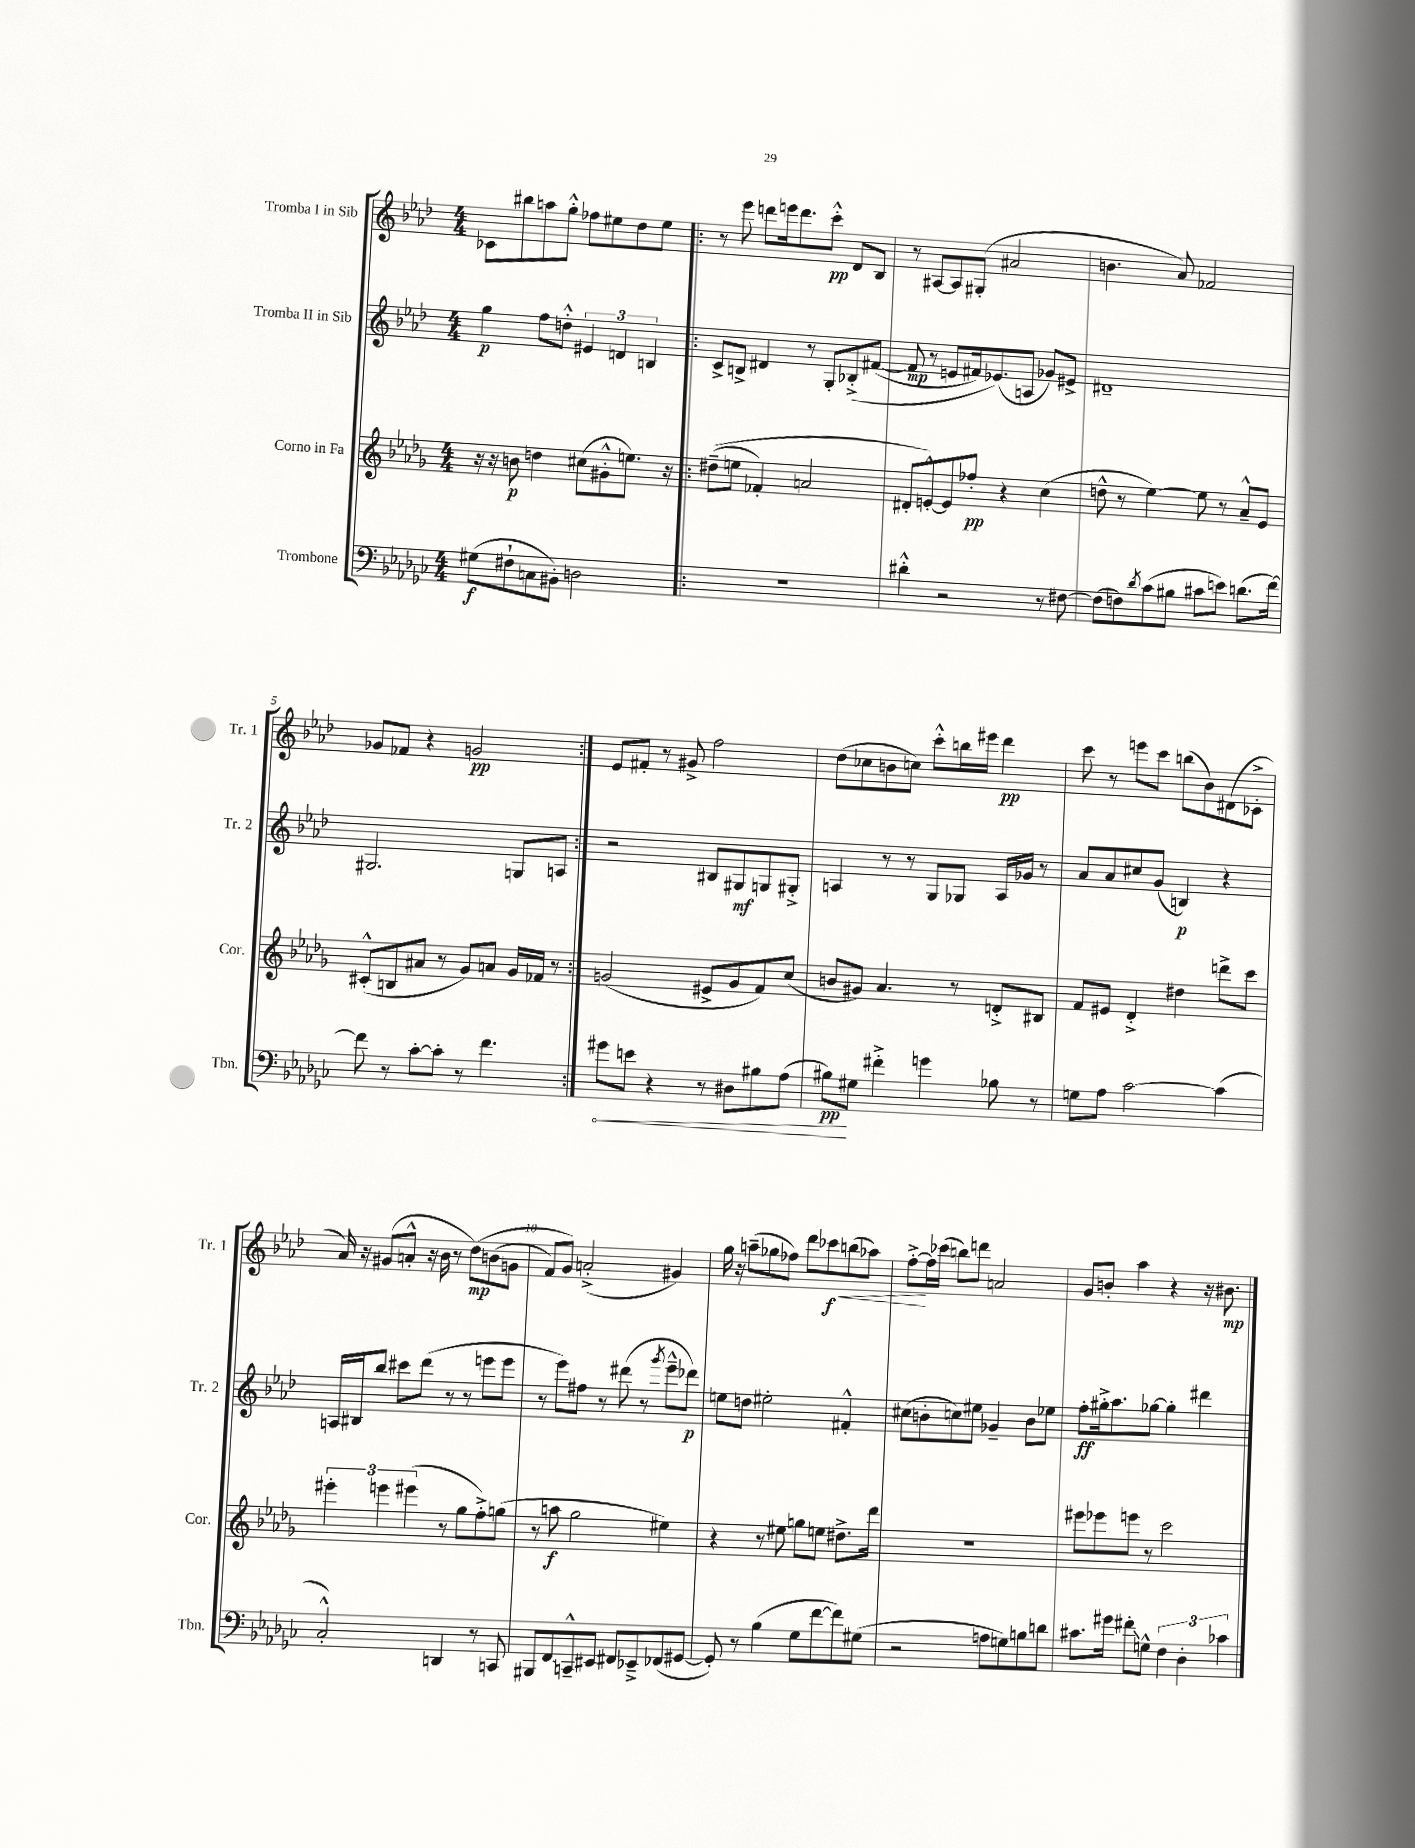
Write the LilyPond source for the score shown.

<<
\new StaffGroup <<
\new Staff = "s0" \with { instrumentName = "Tromba I in Sib" shortInstrumentName = "Tr. 1" } {
    \clef treble \key aes \major \numericTimeSignature \time 4/4
    ces'8 bis''8 a''8 g''8-.-^ fes''8 eis''8 des''8 eis''8 |
    \repeat volta 2 { r8 ees'''8 d'''8 e'''16 d'''8. c'''8-.-^\pp des'8 bes8 |
    r8 ais8~ ais8 gis8-.( ais'2 |
    b'4. aes'8) fes'2 |
    ges'8 fes'8 r4 g'2\pp | }
    ees'8 fis'8-. r8 gis'8-> f''2 |
    des''8( ces''8 b'8 c''8) c'''8-.-^ b''16 eis'''16 des'''4\pp |
    c'''8 r8 e'''8 c'''8 b''8( bes'8) dis'8( ces'8-.-> |
    aes'16) r16 gis'8( a'8-.-^ r16 bes'16 r8 des''8\mp)\( b'8( g'8 |
    f'8) g'8\) a'2-.->( gis'4) |
    g''16 r16 a''8--( ges''8 fes''8) des'''8 ces'''8\f\< b''8( aes''8) |
    f''8~-.->\! f''16 ces'''16( b''8) d'''8 a'2 |
    g'8 b'8-. aes''4 r4 r16 bis'8.\mp \bar "|." |
}
\new Staff = "s1" \with { instrumentName = "Tromba II in Sib" shortInstrumentName = "Tr. 2" } {
    \clef treble \key aes \major \numericTimeSignature \time 4/4
    g''4\p f''8 d''8-.-^ \tuplet 3/2 { eis'4 d'4 b4 } |
    \repeat volta 2 { c'8-> b8-> dis'4 r8 g8-. bes8-.->\( fis'8~( |
    fis'8\mp r8 e'8 fis'16) ees'8.(\) a8 ges'8) eis'8-> |
    dis'1-- |
    gis2. g8 a8 | }
    r2 bis8 gis8\mf g8 gis8-.-> |
    a4 r8 r8 g8 ges8 a16 ges'16 r8 |
    aes'8 aes'8 cis''8 g'8( b4\p) r4 |
    a16 bis16 bes''8 cis'''8 des'''8( r8 r8 e'''8 e'''8 |
    r8 ees'''8) fis''8 r8 dis'''8( r8 \acciaccatura { g'''8 } ees'''8---^ des'''8\p) |
    e''8 d''8 eis''2-. fis'4-.-^ |
    cis''8( b'8-. c''8) eis''8 ges'4-- b'8 ees''8 |
    f''8-.\ff gis''16-.-> aes''8. ges''8~ ges''4-. dis'''4 \bar "|." |
}
\new Staff = "s2" \with { instrumentName = "Corno in Fa" shortInstrumentName = "Cor." } {
    \clef treble \key des \major \numericTimeSignature \time 4/4
    r16 r16 b'8\p d''4 cis''8( gis'8-.-^ e''8.) r16 |
    \repeat volta 2 { dis''8--(\( e''8 fes'4-.) a'2 |
    dis'8-. e'8~-.-^\) e'8 fes''8-.\pp r4 c''4( |
    d''8-^ r8 ees''4~) ees''8 r8 aes'8---^ ees'8 |
    cis'8-.-^( b8 ais'8 r8 ges'8) a'8 ges'16 fes'16 r8 | }
    g'2( eis'8-> g'8 f'8) c''8( |
    b'8 gis'8) aes'4. r8 d'8-.-> bis8 |
    f'8 eis'8 des'4-.-> dis''4 d'''8-> c'''8 |
    \tuplet 3/2 { eis'''4-. e'''4 eis'''4( } r8 ges''8 f''8-.->) g''8( |
    r8 a''8\f ges''2 eis''4) |
    r4 r8 eis''8 g''8 e''8 dis''8.-> des'''16 |
    R1 |
    eis'''8 ees'''8 e'''8 r8 c'''2 \bar "|." |
}
\new Staff = "s3" \with { instrumentName = "Trombone" shortInstrumentName = "Tbn." } {
    \clef bass \key ges \major \numericTimeSignature \time 4/4
    gis8\f( fis8-! c8 bis,8-.) d2 |
    \repeat volta 2 { R1 |
    dis'4-.-^ r2 r8 fis8~ |
    fis8( f8) \acciaccatura { des'8 } ces'8( bis8 cis'8 e'8) d'8.( f'16~) |
    f'8 r8 ces'8~-. ces'8-. r8 f'4. | }
    \once \override Hairpin.circled-tip = ##t gis'8\< e'8 r4 r8 dis8 bis8 aes8( |
    bis8\pp\!) gis8 fis'4-.-> g'4 bes8 r8 |
    g8 aes8 ces'2~ ces'4( |
    ces2-.-^) d,4 r8 c,8 |
    bis,,8 f,8\glissando c,8---^ eis,8 fis,8 ees,8---> fes,8( gis,8~ |
    gis,8-.) r8 bes4( ges8 f'8~ f'8) gis8( |
    r2 a8 g8) b8 d'8 |
    cis'8. gis'16 fis'8-.\glissando g8-^ \tuplet 3/2 { f4 des4-. ces'4 } \bar "|." |
}
>>
>>
\layout { \context { \Score \override BarNumber.break-visibility = ##(#f #t #t) barNumberVisibility = #(every-nth-bar-number-visible 5) } }
